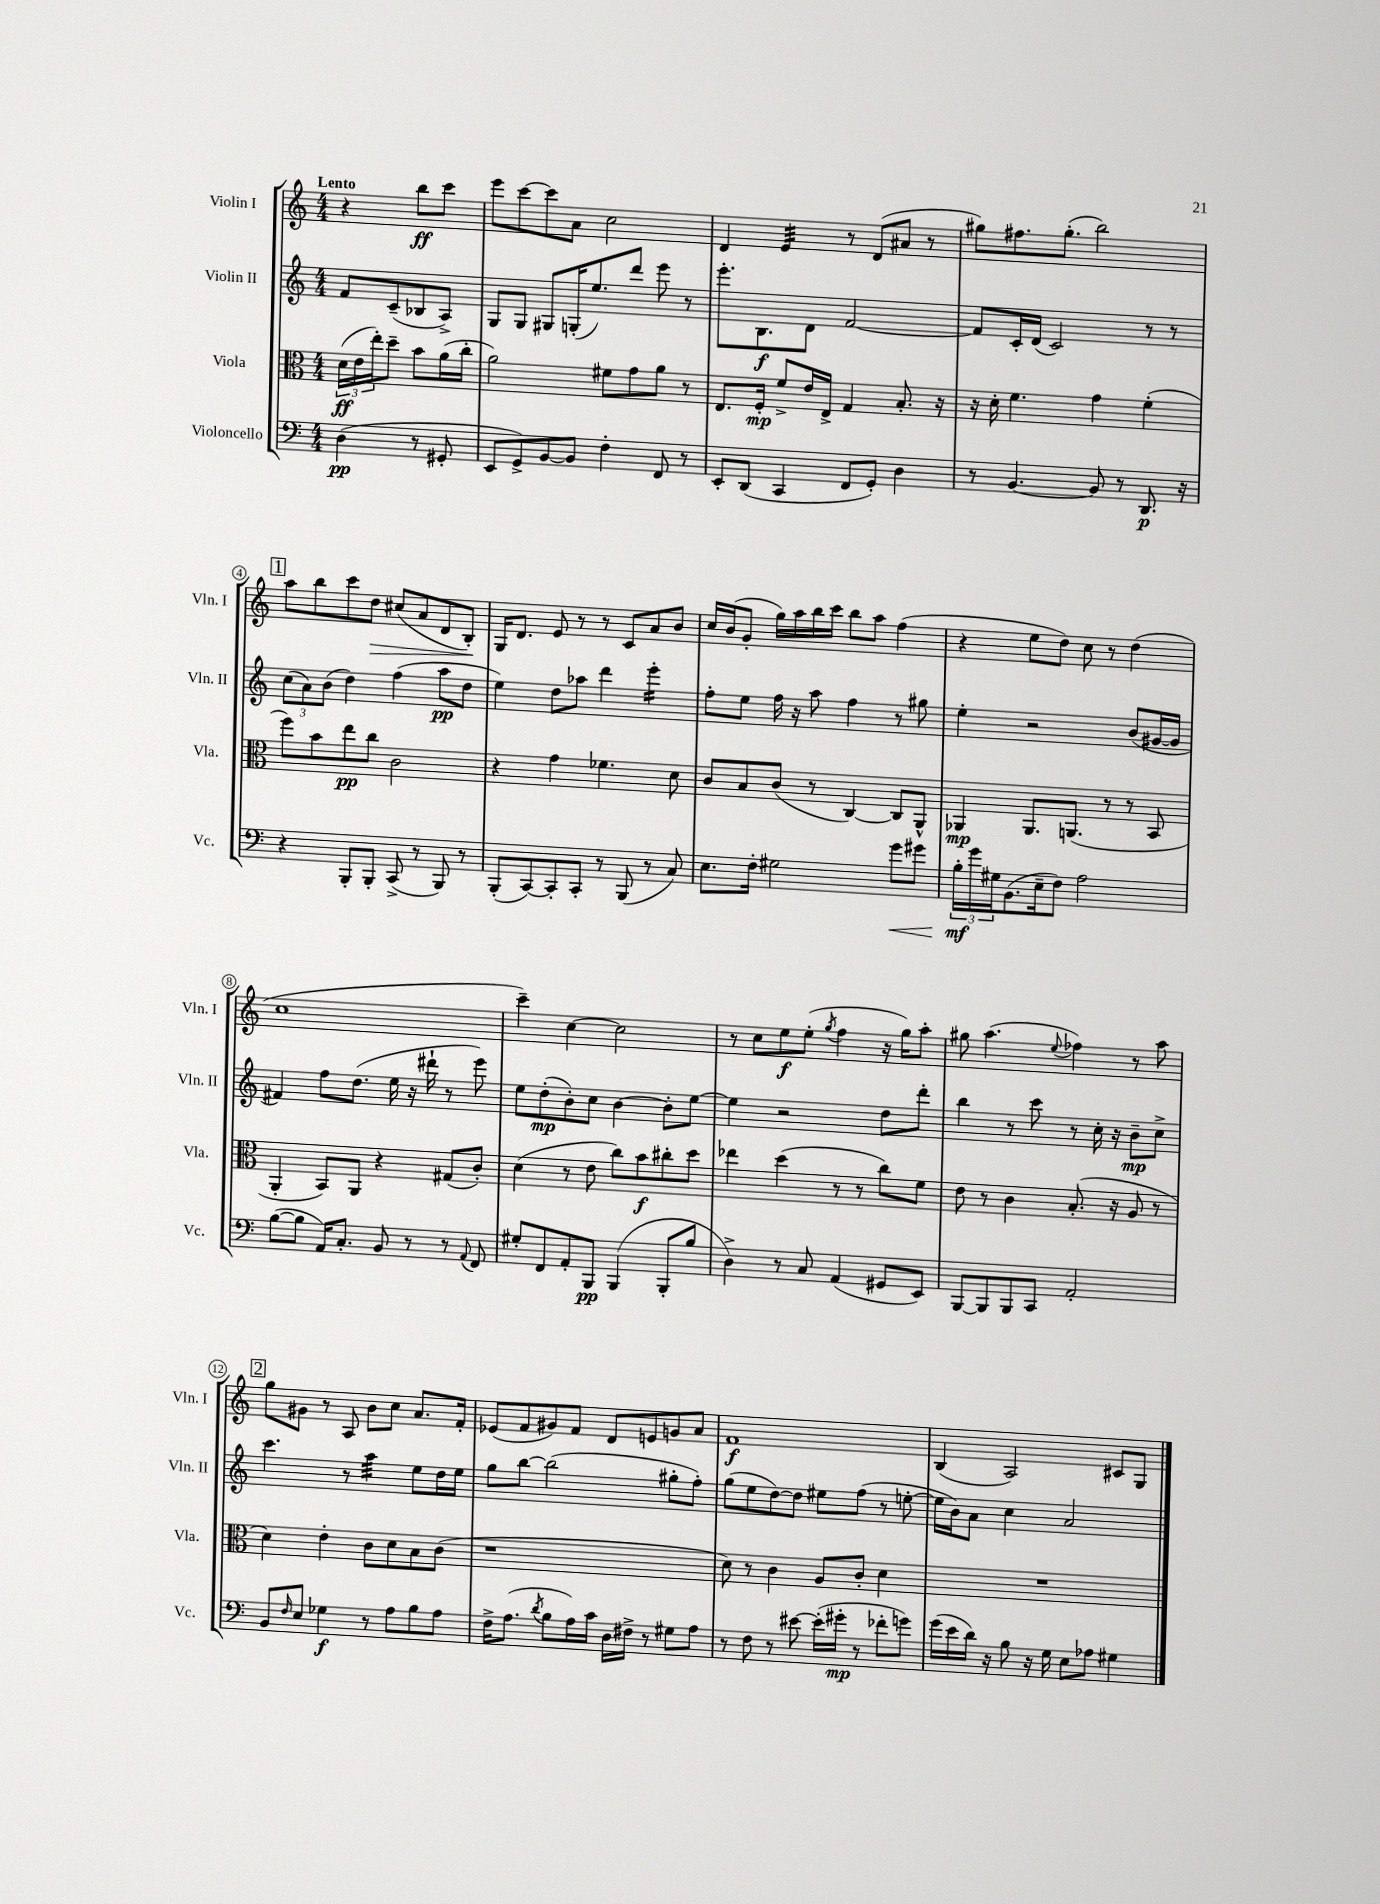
<<
\new StaffGroup <<
\new Staff = "s0" \with { instrumentName = "Violin I" shortInstrumentName = "Vln. I" } {
    \clef treble \key c \major \numericTimeSignature \time 4/4 \partial 2 \tempo "Lento"
    r4 b''8\ff c'''8 |
    e'''8 c'''8~ c'''8 a'8 c''2 |
    d'4 e'4:32 r8 d'8( ais'8 r8 |
    gis''8) fis''8. gis''8.-.( b''2) |
    \mark \markup { \box "1" } a''8 b''8 c'''8 d''8\> cis''8( a'8 d'8 b8-.\!) |
    g16 d'8. e'8 r8 r8 c'8 a'8 b'8 |
    c''16 b'16( g'8-. g''16) a''16 b''16 c'''16 b''8 a''8 f''4( |
    r4 e''8 d''8) c''8 r8 d''4( |
    c''1 |
    c'''4--) c''4~ c''2 |
    r8 c''8 e''8\f e''8-.( \acciaccatura { g''8 } f''4 r16 g''16) a''8-. |
    gis''8 a''4.( \appoggiatura { e''8 } fes''4) r8 a''8 |
    \mark \markup { \box "2" } g''8 gis'8 r8 a8 b'8 c''8 a'8. f'16-. |
    ees'8( f'8 gis'8) f'8 d'8 e'8 g'8 a'8 |
    f'1\f |
    b4( a2) cis'8 g8 \bar "|." |
}
\new Staff = "s1" \with { instrumentName = "Violin II" shortInstrumentName = "Vln. II" } {
    \clef treble \key c \major \numericTimeSignature \time 4/4 \partial 2
    f'8 c'8--( bes8 a8->) |
    g8 g8 gis8 g16-.( e''8.) d'''8 e'''8 r8 |
    e'''8.-. b8.\f d'8 f'2~ |
    f'8 c'16-. d'16( c'2) r8 r8 |
    \mark \markup { \box "1" } \tuplet 3/2 { c''8( a'8) b'8( } d''4) f''4( a''8\pp d''8 |
    e''4) d''8 aes''8 d'''4 e'''4:16-. |
    f''8-. e''8 f''16 r16 a''8 f''4 r8 gis''8 |
    e''4-. r2 b'8( gis'16~ gis'16 |
    fis'4) f''8 d''8.( e''16 r16 dis'''16-! r8 e'''8) |
    e''8 d''8-.\mp( b'8-.) c''8 b'4~ b'8-. e''8~ |
    e''4 r2 d''8 d'''8-. |
    b''4 r8 c'''8 r8 c''16-. r16 b'8--\mp c''8-> |
    \mark \markup { \box "2" } c'''4. r8 a''4:32 e''8 d''16 e''16 |
    g''8 b''8~ b''2( gis''8-. f''8-.) |
    g''8( e''8 d''8~) d''8 eis''8 f''8( r8 e''8~-. |
    e''16 b'16) a'8 c''4 a'2 \bar "|." |
}
\new Staff = "s2" \with { instrumentName = "Viola" shortInstrumentName = "Vla." } {
    \clef alto \key c \major \numericTimeSignature \time 4/4 \partial 2
    \tuplet 3/2 { d'16\ff( e'16 e''16-.) } d''8-- b'8 a'16( c''16-. |
    a'2) fis'8 g'8 a'8 r8 |
    e8. f16-.\mp f'8-> e'16 e16-> g4 b8.-. r16 |
    r16 d'16-. f'4. g'4 f'4-.( |
    \mark \markup { \box "1" } f''8) b'8 e''8\pp c''8 c'2 |
    r4 g'4 fes'4. d'8 |
    c'8 b8 c'8( r8 c4~) c8 a,8-^ |
    aes,4\mp aes,8. a,8.( r8 r8 b,8 |
    a,4-. b,8) a,8 r4 gis8( c'8-.) |
    d'4( r8 e'8 c''8) b'8\f cis''8-. d''8 |
    ees''4 d''4( r8 r8 c''8) f'8 |
    e'8 r8 c'4 b8.-.( r16 a8 r8 |
    \mark \markup { \box "2" } d'4) e'4-. c'8 d'8 b8 c'8( |
    r1 |
    d'8) r8 c'4 a8 c'8-. d'4 |
    R1 \bar "|." |
}
\new Staff = "s3" \with { instrumentName = "Violoncello" shortInstrumentName = "Vc." } {
    \clef bass \key c \major \numericTimeSignature \time 4/4 \partial 2
    d4\pp( r8 gis,8-. |
    e,8 g,8->) b,8~ b,8 f4-. f,8 r8 |
    e,8-. d,8( c,4 f,8 g,8-.) d4 |
    r8 b,4.~ b,8 r8 d,8.\p r16 |
    \mark \markup { \box "1" } r4 b,,8-. b,,8-. c,8->( r8 b,,8) r8 |
    b,,8-.( c,8~) c,8-. c,8-. r8 b,,8( r8 c8) |
    e8. f16-. gis2 g'8\< gis'8 |
    \tuplet 3/2 { b16-.\mf\! g'16 gis16 } b,8.( e16-- f8) a2 |
    b8~( b8 a,16) c8.-. b,8 r8 r8 \appoggiatura { a,8 } f,8 |
    gis8-. f,8 a,8-. b,,8\pp b,,4( b,,8-. b8 |
    d4->) r8 c8 a,4( gis,8 e,8) |
    b,,8~ b,,8 b,,8 c,8 a,2-. |
    \mark \markup { \box "2" } b,8 \grace { f16 } e8 ges4\f r8 a8 b8 a8 |
    f16-> a8.( \acciaccatura { d'8 } b8 a16) c'16 d16 fis16-> r8 gis8 a8 |
    r8 f8 r8 eis'8~ eis'16-.( gis'16-.\mp r8 fes'8-. g'8) |
    g'16( e'16 d'16) r16 b8 r16 g16 e8 aes8 gis4 \bar "|." |
}
>>
>>
\layout { \context { \Score \override BarNumber.stencil = #(make-stencil-circler 0.1 0.3 ly:text-interface::print) } }
